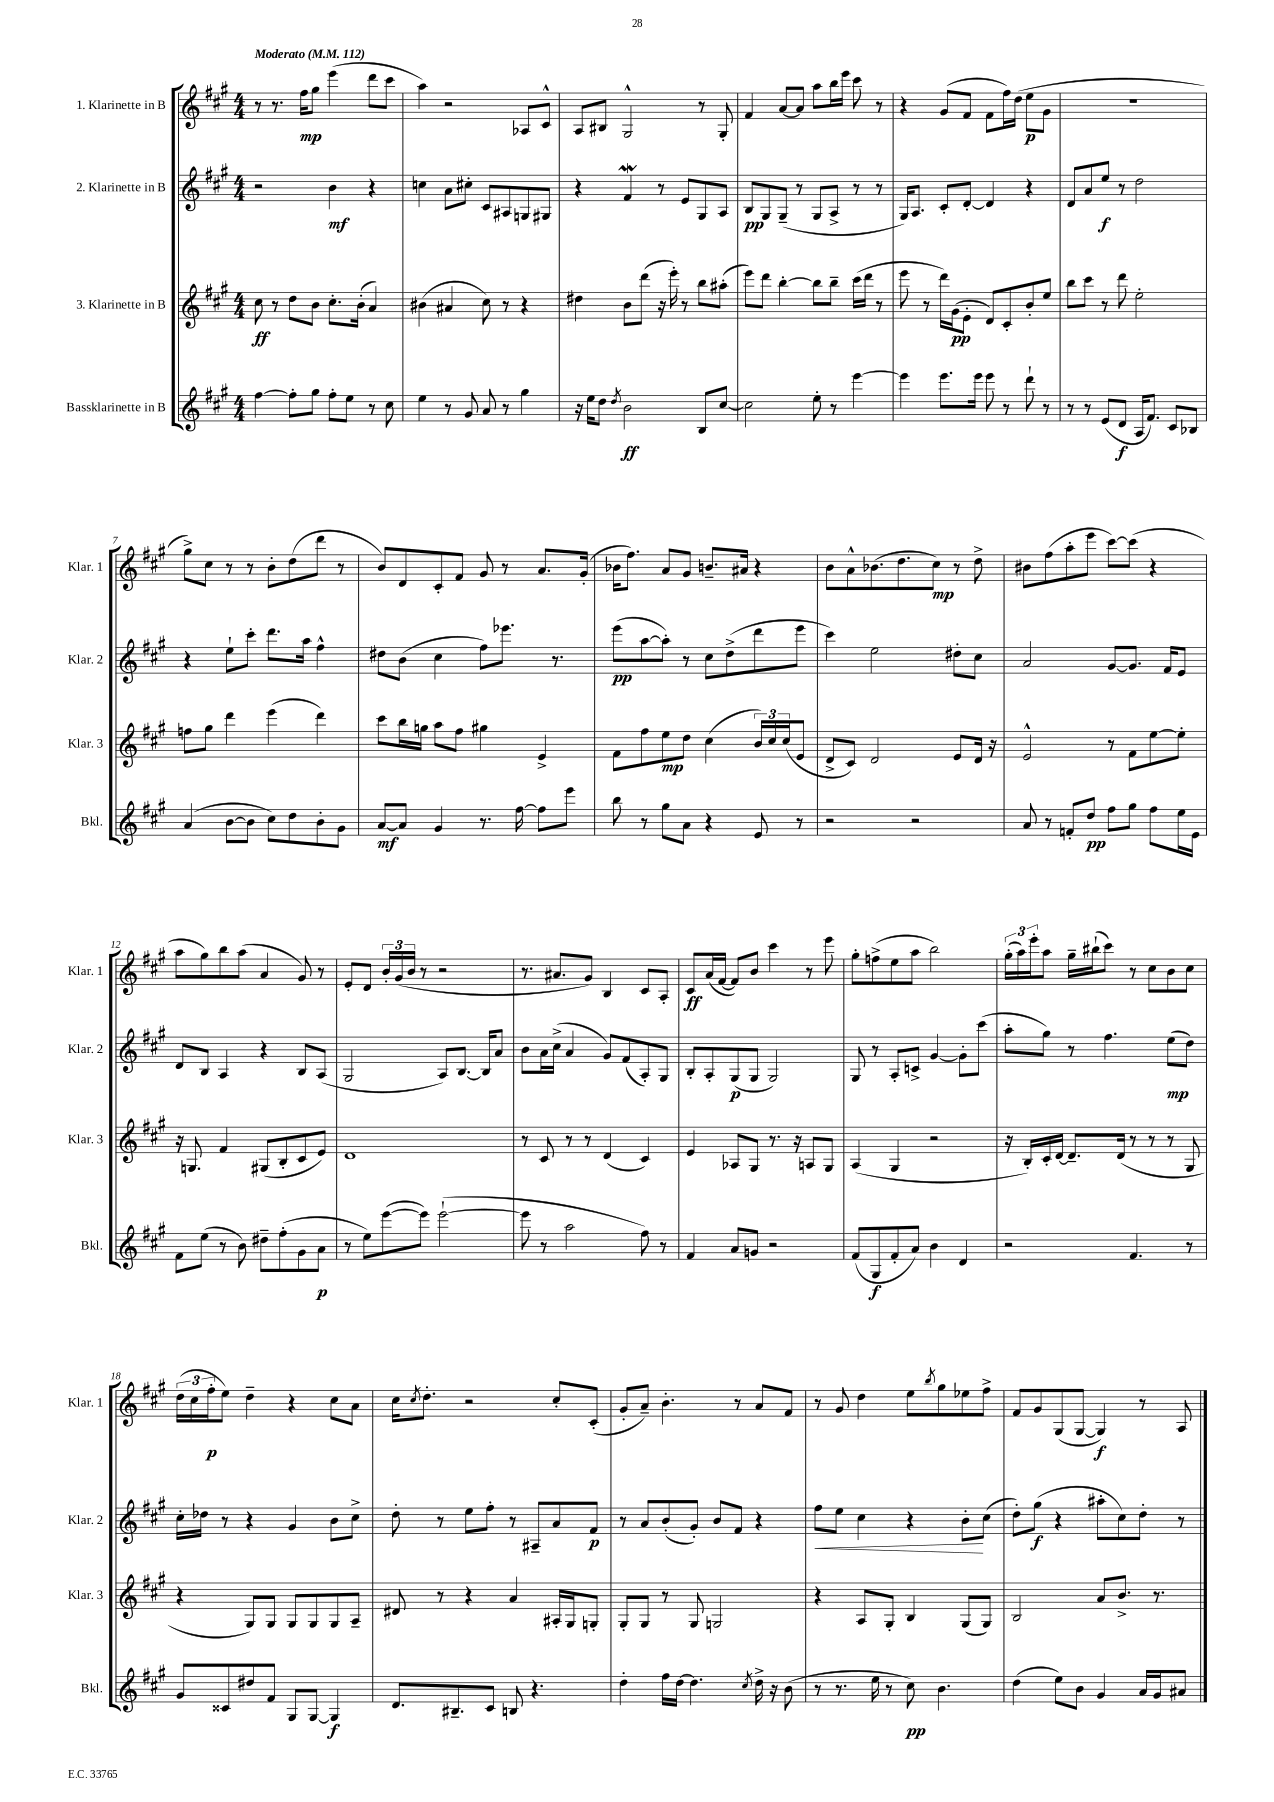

**kern	**dynam	**kern	**dynam	**kern	**dynam	**kern	**dynam
*part4	*part4	*part3	*part3	*part2	*part2	*part1	*part1
*staff4	*staff4	*staff3	*staff3	*staff2	*staff2	*staff1	*staff1
*I"Bassklarinette in B	*	*I"3. Klarinette in B	*	*I"2. Klarinette in B	*	*I"1. Klarinette in B	*
*I'Bkl.	*	*I'Klar. 3	*	*I'Klar. 2	*	*I'Klar. 1	*
*clefG2	*	*clefG2	*	*clefG2	*	*clefG2	*
*k[f#c#g#]	*	*k[f#c#g#]	*	*k[f#c#g#]	*	*k[f#c#g#]	*
*M4/4	*	*M4/4	*	*M4/4	*	*M4/4	*
*MM112	*	*MM112	*	*MM112	*	*MM112	*
=1	=1	=1	=1	=1	=1	=1	=1
!	!	!	!	!	!	!LO:TX:a:B:t=Moderato	!
[4ff#\	.	8cc#\	ff	2r	.	8r	.
.	.	8r	.	.	.	8.r	.
8ff#'\L]	.	8dd\L	.	.	.	.	.
.	.	.	.	.	.	16ff#\KL	mp
8gg#\J	.	8b\J	.	.	.	8gg#\J	.
8ff#'\L	.	8.cc#'\L	.	4b\	mf	(4eee\	.
8ee\J	.	.	.	.	.	.	.
.	.	(16b'\Jk	.	.	.	.	.
8r	.	4a/)	.	4r	.	8ddd\L	.
8cc#\	.	.	.	.	.	8ccc#\J	.
=2	=2	=2	=2	=2	=2	=2	=2
4ee\	.	(4b#X\	.	4ccn\	.	4aa\)	.
8r	.	4a#X/	.	8a\L	.	2r	.
8g#/	.	.	.	8cc#X'\J	.	.	.
8a/	.	8cc#\)	.	8c#/L	.	.	.
8r	.	8r	.	8A#X/	.	.	.
4gg#\	.	4r	.	8Gn/	.	8A-X/L	.
.	.	.	.	8G#X/J	.	8c#^^/J	.
=3	=3	=3	=3	=3	=3	=3	=3
16r	.	4dd#X\	.	4r	.	8A/L	.
16ee\KL	.	.	.	.	.	.	.
8dd\J	.	.	.	.	.	8B#X/J	.
8qdd/	.	.	.	.	.	.	.
2b\	ff	8b\L	.	4f#W/	.	2G#^^/	.
.	.	(8ddd\J	.	.	.	.	.
.	.	16r	.	8r	.	.	.
.	.	16eee'\)	.	.	.	.	.
.	.	8r	.	8e/L	.	.	.
8B/L	.	8bb\L	.	8G#/	.	8r	.
[8cc#/J	.	(8aa#X'\J	.	8A/J	.	8G#'/	.
=4	=4	=4	=4	=4	=4	=4	=4
2cc#\]	.	8eee\L)	.	8B/L	pp	4f#/	.
.	.	8ddd\J	.	8G#/	.	.	.
.	.	[4bb'\	.	(8G#~/J	.	[8a/L	.
.	.	.	.	8r	.	8a/J]	.
8ee'\	.	8bb\L]	.	8G#/L	.	8aa\L	.
8r	.	8bb~\J	.	8A^/J	.	16bb\L	.
.	.	.	.	.	.	16eee\JJ	.
[4eee\	.	(16ccc#\LL	.	8r	.	8ccc#\	.
.	.	16ddd\JJ	.	.	.	.	.
.	.	8r	.	8r	.	8r	.
=5	=5	=5	=5	=5	=5	=5	=5
4eee\]	.	8eee\	.	16G#/KL)	.	4r	.
.	.	.	.	8.A/J	.	.	.
.	.	8r	.	.	.	.	.
8.eee\L	.	16ddd\LL)	.	8c#'/L	.	(8g#/L	.
.	.	(16g#\J	pp	.	.	.	.
.	.	8e'\J	.	[8d'/J	.	8f#/J	.
16eee\Jk	.	.	.	.	.	.	.
8eee\	.	8d/L)	.	4d/]	.	8f#\L	.
8r	.	8c#'/	.	.	.	16ff#\L)	.
.	.	.	.	.	.	(16dd\JJ	.
8ddd`\	.	8b'/	.	4r	.	8ee\L	p
8r	.	8ee/J	.	.	.	8g#\J	.
=6	=6	=6	=6	=6	=6	=6	=6
8r	.	8bb\L	.	8d/L	.	1r	.
8r	.	8ccc#\J	.	8a/	.	.	.
(8e/L	.	8r	.	8ee/J	f	.	.
8d/J	f	8ddd\	.	8r	.	.	.
16A/KL	.	2ee'\	.	2dd\	.	.	.
8.f#/J)	.	.	.	.	.	.	.
8c#/L	.	.	.	.	.	.	.
8B-X/J	.	.	.	.	.	.	.
!!LO:LB:g=z
=7	=7	=7	=7	=7	=7	=7	=7
(4a/	.	8ffn\L	.	4r	.	8gg#^\L)	.
.	.	8gg#\J	.	.	.	8cc#\J	.
[8b\L	.	4ddd\	.	8ee`\L	.	8r	.
8b\J]	.	.	.	8ccc#'\J	.	8r	.
8cc#\L)	.	(4eee\	.	8.ddd\L	.	8b'\L	.
8dd\	.	.	.	.	.	(8dd\	.
.	.	.	.	16aa\Jk	.	.	.
8b'\	.	4ddd\)	.	4ff#^^\	.	8ddd\J	.
8g#\J	.	.	.	.	.	8r	.
=8	=8	=8	=8	=8	=8	=8	=8
[8a/L	mf	8ccc#\L	.	8dd#X\L	.	8b/L)	.
8a/J]	.	16bb\L	.	(8b\J	.	8d/	.
.	.	16ggn\JJ	.	.	.	.	.
4g#/	.	8aa\L	.	4cc#\	.	8c#'/	.
.	.	8ff#\J	.	.	.	8f#/J	.
8.r	.	4gg#X\	.	8ff#\L)	.	8g#/	.
.	.	.	.	8.eee-X\J	.	8r	.
[16ff#\	.	.	.	.	.	.	.
8ff#\L]	.	4e^/	.	.	.	8.a/L	.
.	.	.	.	8.r	.	.	.
8eee\J	.	.	.	.	.	.	.
.	.	.	.	.	.	(16g#'/Jk	.
=9	=9	=9	=9	=9	=9	=9	=9
8bb\	.	8f#\L	.	(8eee\L	pp	16b-X\KL	.
.	.	.	.	.	.	8.ff#\J)	.
8r	.	8ff#\	.	[8aa\	.	.	.
8gg#\L	.	8ee\	mp	8aa'\J])	.	8a/L	.
8a\J	.	8dd\J	.	8r	.	8g#/J	.
4r	.	(4cc#\	.	8cc#\L	.	8.bn~/L	.
.	.	.	.	(8dd^\	.	.	.
.	.	.	.	.	.	16a#X/Jk	.
8e/	.	24b/LL)	.	8ddd\	.	4r	.
.	.	24cc#/	.	.	.	.	.
.	.	(24cc#/J	.	.	.	.	.
8r	.	8e/J	.	8eee\J	.	.	.
=10	=10	=10	=10	=10	=10	=10	=10
2r	.	8d^/L	.	4ccc#\)	.	8b\L	.
.	.	8c#/J)	.	.	.	8a^^\	.
.	.	2d/	.	2ee\	.	(8.b-X\	.
.	.	.	.	.	.	8.dd\	.
2r	.	.	.	.	.	.	.
.	.	.	.	.	.	8cc#\J)	mp
.	.	8e/L	.	8dd#X'\L	.	8r	.
.	.	16d/Jk	.	8cc#\J	.	8dd^\	.
.	.	16r	.	.	.	.	.
=11	=11	=11	=11	=11	=11	=11	=11
8a/	.	2e^^/	.	2a/	.	8b#X\L	.
8r	.	.	.	.	.	(8ff#\	.
8fn'/L	.	.	.	.	.	8aa'\	.
8dd/J	pp	.	.	.	.	8eee\J	.
8ff#\L	.	8r	.	[8g#/L	.	[8ccc#\L)	.
8gg#\J	.	8f#\L	.	8.g#/J]	.	(8ccc#\J]	.
8ff#\L	.	[8ee\	.	.	.	4r	.
.	.	.	.	16f#/KL	.	.	.
16ee\L	.	8ee'\J]	.	8e/J	.	.	.
16e\JJ	.	.	.	.	.	.	.
!!LO:LB:g=z
=12	=12	=12	=12	=12	=12	=12	=12
8f#\L	.	16r	.	8d/L	.	8aa\L	.
.	.	8.Gn/	.	.	.	.	.
(8ee\J	.	.	.	8B/J	.	8gg#\)	.
8r	.	4f#/	.	4A/	.	8bb\	.
8b\)	.	.	.	.	.	(8aa\J	.
8dd#X~\L	.	(8G#X/L	.	4r	.	4a/	.
(8ff#'\	.	8B'/	.	.	.	.	.
8g#\	.	8c#/	.	8B/L	.	8g#/)	.
8a\J	p	8e/J)	.	(8A/J	.	8r	.
=13	=13	=13	=13	=13	=13	=13	=13
8r	.	1d	.	2G#/	.	8e'/L	.
8ee\L)	.	.	.	.	.	8d/J	.
([8eee\	.	.	.	.	.	24b'/LL	.
.	.	.	.	.	.	(24g#/	.
.	.	.	.	.	.	24b/JJ	.
8eee\J])	.	.	.	.	.	8r	.
([2eee`\	.	.	.	8A/L)	.	2r	.
.	.	.	.	[8.B/J	.	.	.
.	.	.	.	16B/KL]	.	.	.
.	.	.	.	8a/J	.	.	.
=14	=14	=14	=14	=14	=14	=14	=14
8eee\]	.	8r	.	8b\L	.	8.r	.
8r	.	8c#/	.	16a\L	.	.	.
.	.	.	.	(16cc#^\JJ	.	8.a#X/L	.
2aa\	.	8r	.	4a/	.	.	.
.	.	8r	.	.	.	8g#/J)	.
.	.	(4d/	.	8g#/L)	.	4B/	.
.	.	.	.	(8f#/	.	.	.
8ff#\)	.	4c#/)	.	8A'/)	.	8c#/L	.
8r	.	.	.	8G#/J	.	8A'/J	.
=15	=15	=15	=15	=15	=15	=15	=15
4f#/	.	4e/	.	8B'/L	.	8c#/L	ff
.	.	.	.	8A'/	.	(16a/L	.
.	.	.	.	.	.	[16f#/JJ	.
8a/L	.	8A-X/L	.	(8G#/	p	8f#/L])	.
8gn/J	.	8G#/J	.	8G#/J	.	8b/J	.
2r	.	8.r	.	2G#/)	.	4ccc#\	.
.	.	16r	.	.	.	.	.
.	.	8An/L	.	.	.	8r	.
.	.	8G#/J	.	.	.	8eee\	.
=16	=16	=16	=16	=16	=16	=16	=16
(8f#/L	.	(4A/	.	8G#/	.	8gg#'\L	.
8G#/	f	.	.	8r	.	(8ffn^\	.
8f#'/	.	4G#/	.	8A'/L	.	8ee\	.
8a/J)	.	.	.	8cn^/J	.	8aa\J	.
4b\	.	2r	.	[4g#/	.	2bb\)	.
4d/	.	.	.	8g#'\L]	.	.	.
.	.	.	.	(8ccc#\J	.	.	.
=17	=17	=17	=17	=17	=17	=17	=17
2r	.	16r	.	8aa'\L	.	(24gg#'\LL	.
.	.	.	.	.	.	24aa\)	.
.	.	16B'/LL)	.	.	.	.	.
.	.	.	.	.	.	24eee'\J	.
.	.	16c#'/	.	8gg#\J)	.	8aa\J	.
.	.	[16d/JJ	.	.	.	.	.
.	.	8.d~/L]	.	8r	.	16gg#~\LL	.
.	.	.	.	.	.	(16bb#X`\J	.
.	.	.	.	4.ff#\	.	8ccc#\J)	.
.	.	(16d/Jk	.	.	.	.	.
4.f#/	.	8r	.	.	.	8r	.
.	.	8r	.	.	.	8cc#\L	.
.	.	8r	.	(8ee\L	mp	8b\	.
8r	.	8G#/	.	8dd\J)	.	8cc#\J	.
!!LO:LB:g=z
=18	=18	=18	=18	=18	=18	=18	=18
8g#/L	.	4r	.	16cc#'\LL	.	(24dd\LL	.
.	.	.	.	.	.	24cc#\	.
.	.	.	.	16dd-X\JJ	.	.	.
.	.	.	.	.	.	24ff#'\J	p
8c##X/	.	.	.	8r	.	8ee\J)	.
8dd#X/	.	8G#/L)	.	4r	.	4dd~\	.
8f#/J	.	8G#/J	.	.	.	.	.
8G#/L	.	8G#/L	.	4g#/	.	4r	.
[8G#/J	.	8G#/	.	.	.	.	.
4G#/]	f	8G#/	.	8b\L	.	8cc#\L	.
.	.	8A~/J	.	8cc#^\J	.	8a\J	.
=19	=19	=19	=19	=19	=19	=19	=19
8.d/L	.	8d#X/	.	8dd'\	.	16cc#\KL	.
.	.	.	.	.	.	8qcc#/	.
.	.	.	.	.	.	8.dd'\J	.
.	.	8r	.	8r	.	.	.
8.B#X~/	.	.	.	.	.	.	.
.	.	4r	.	8ee\L	.	2r	.
8c#/J	.	.	.	8ff#'\J	.	.	.
8Bn/	.	4a/	.	8r	.	.	.
4.r	.	.	.	8A#X~/L	.	.	.
.	.	16A#X'/LL	.	8a/	.	8cc#'/L	.
.	.	16G#/J	.	.	.	.	.
.	.	8Gn'/J	.	8f#/J	p	(8c#'/J	.
=20	=20	=20	=20	=20	=20	=20	=20
4dd'\	.	8G#'/L	.	8r	.	8g#'/L	.
.	.	8G#/J	.	8a/L	.	8a~/J)	.
16ff#\LL	.	8r	.	(8b'/	.	4.b'\	.
[16dd\JJ	.	.	.	.	.	.	.
4.dd\]	.	8G#/	.	8g#'/J)	.	.	.
.	.	2Gn/	.	8b/L	.	.	.
.	.	.	.	8f#/J	.	8r	.
8qcc#/	.	.	.	.	.	.	.
16dd^\	.	.	.	4r	.	8a/L	.
16r	.	.	.	.	.	.	.
(8b\	.	.	.	.	.	8f#/J	.
=21	=21	=21	=21	=21	=21	=21	=21
!	!	!	!	!	!LO:HP:b	!	!
8r	.	4r	.	8ff#\L	<	8r	.
8.r	.	.	.	8ee\J	.	8g#/	.
.	.	8A/L	.	4cc#\	.	4dd\	.
16ee\	.	.	.	.	.	.	.
8r	.	8G#'/J	.	.	.	.	.
8cc#\)	pp	4B/	.	4r	.	8ee\L	.
.	.	.	.	.	.	8qbb/	.
4.b\	.	.	.	.	.	8gg#\	.
.	.	(8G#/L	.	8b'\L	.	8ee-X\	.
.	.	8G#/J)	.	(8cc#\J	[	8ff#^\J	.
=22	=22	=22	=22	=22	=22	=22	=22
(4dd\	.	2B/	.	8dd'\L)	.	8f#/L	.
.	.	.	.	(8gg#\J	f	8g#/	.
8ee\L)	.	.	.	4r	.	(8G#/	.
8b\J	.	.	.	.	.	[8G#/J	.
4g#/	.	8a/L	.	8aa#X'\L	.	4G#/])	f
.	.	8.b^/J	.	8cc#\)	.	.	.
16a/LL	.	.	.	8dd'\J	.	8r	.
16g#/J	.	8.r	.	.	.	.	.
8a#X/J	.	.	.	8r	.	8A/	.
==	==	==	==	==	==	==	==
*-	*-	*-	*-	*-	*-	*-	*-
